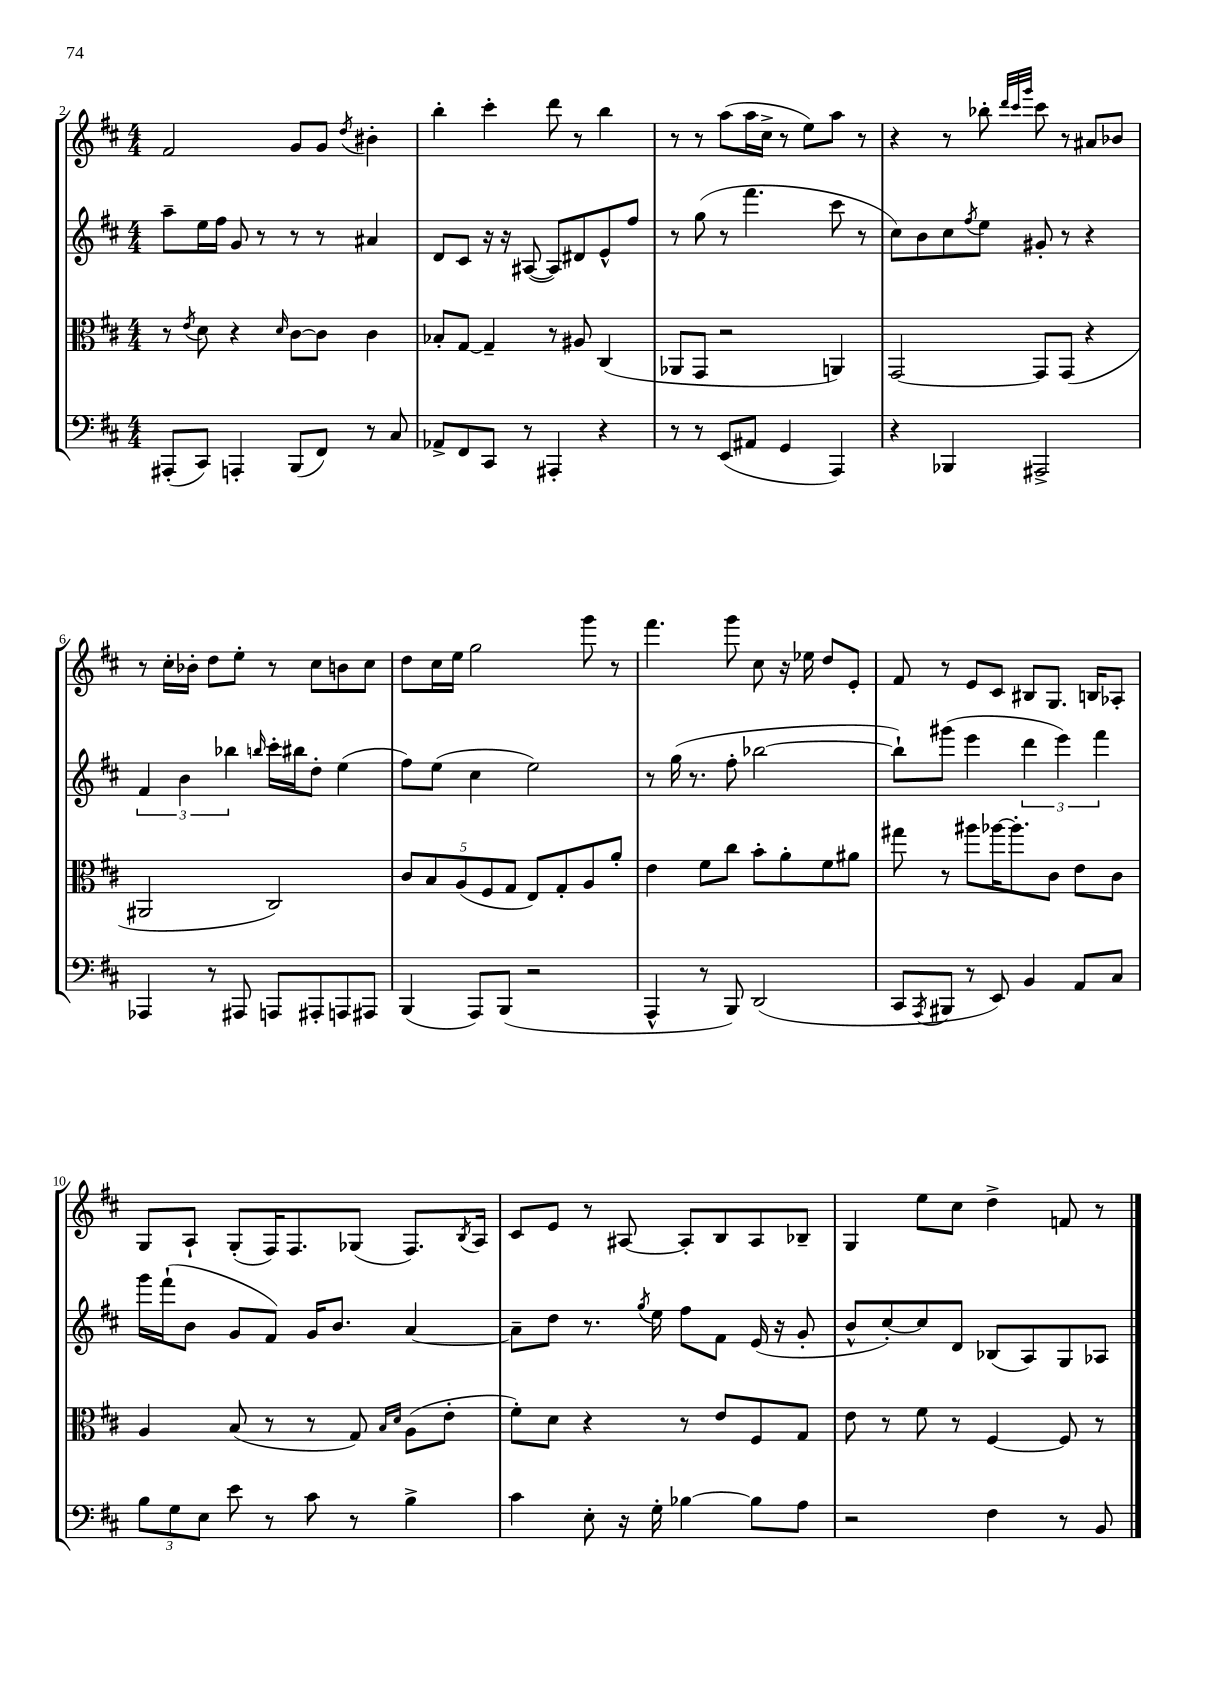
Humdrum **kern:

**kern	**kern	**kern	**kern
*part4	*part3	*part2	*part1
*staff4	*staff3	*staff2	*staff1
*clefF4	*clefC3	*clefG2	*clefG2
*k[f#c#]	*k[f#c#]	*k[f#c#]	*k[f#c#]
*M4/4	*M4/4	*M4/4	*M4/4
=2	=2	=2	=2
(8AAA#X'/L	8r	8aa~\L	2f#/
.	8qe/	.	.
8CC#/J)	8d\	16ee\L	.
.	.	16ff#\JJ	.
4AAAn'/	4r	8g/	.
.	.	8r	.
.	16qqd/	.	.
(8BBB/L	[8c#\L	8r	8g/L
8FF#/J)	8c#\J]	8r	8g/J
.	.	.	8qdd/
8r	4c#\	4a#X/	4b#X'\
8C#/	.	.	.
=3	=3	=3	=3
8AA-X^/L	8B-X'/L	8d/L	4bb'\
8FF#/	[8G/J	8c#/J	.
8CC#/J	4G~/]	16r	4ccc#'\
.	.	16r	.
8r	.	([8A#X/	.
4AAA#X'/	8r	8A#/L])	8ddd\
.	8A#X/	8d#X/	8r
4r	(4C#/	8e^^/	4bb\
.	.	8ff#/J	.
=4	=4	=4	=4
8r	8AA-X/L	8r	8r
8r	8GG/J	(8gg\	8r
(8EE/L	2r	8r	(8aa\L
8AA#X/J	.	4.fff#\	16aa\L
.	.	.	16cc#^\JJ
4GG/	.	.	8r
.	.	.	8ee\L)
4AAA/)	4AAn/)	8ccc#\	8aa\J
.	.	8r	8r
=5	=5	=5	=5
4r	[2GG/	8cc#\L)	4r
.	.	8b\	.
4BBB-X/	.	8cc#\	8r
.	.	8qff#/	.
.	.	8ee\J	8bb-X'\
.	.	.	32qqddd/LLL
.	.	.	32qqccc#/
.	.	.	32qqggg/JJJ
2AAA#X^/	8GG/L]	8g#X'/	8ccc#\
.	(8GG/J	8r	8r
.	4r	4r	8a#X/L
.	.	.	8b-X/J
!!LO:LB:g=z
=6	=6	=6	=6
4AAA-X/	2AA#X/	6f#/	8r
.	.	.	16cc#'\LL
.	.	6b\	.
.	.	.	16b-X'\JJ
8r	.	.	8dd\L
.	.	6bb-X\	.
8AAA#X/	.	.	8ee'\J
.	.	16qqbbn/	.
8AAAn/L	2C#/)	16ccc#'\LL	8r
.	.	16bb#X\J	.
8AAA#X'/	.	8dd'\J	8cc#\L
8AAAn/	.	(4ee\	8bn\
8AAA#X/J	.	.	8cc#\J
=7	=7	=7	=7
(4BBB/	10c#/L	8ff#\L)	8dd\L
.	10B/	.	.
.	.	(8ee\J	16cc#\L
.	.	.	16ee\JJ
.	(10A/	.	.
8AAA/L)	.	4cc#\	2gg\
.	10F#/	.	.
(8BBB/J	.	.	.
.	10G/J	.	.
2r	8E/L)	2ee\)	.
.	8G'/	.	.
.	8A/	.	8ggg\
.	8a'/J	.	8r
=8	=8	=8	=8
4AAA^^/	4e\	8r	4.fff#\
.	.	(16gg\	.
.	.	8.r	.
8r	8f#\L	.	.
8BBB/)	8cc#\J	8ff#'\	8ggg\
(2DD/	8b'\L	[2bb-X\	8cc#\
.	8a'\	.	16r
.	.	.	16ee-X\
.	8f#\	.	8dd/L
.	8a#X\J	.	8e'/J
=9	=9	=9	=9
8CC#/L	8gg#X\	8bb-`\L])	8f#/
8qAAA/	.	.	.
8BBB#X/J	8r	(8ggg#X\J	8r
8r	8aa#X\L	4eee\	8e/L
8EE/)	[16aa-X\K	.	8c#/J
.	8.aa-'\]	.	.
4BB/	.	6ddd\	8B#X/L
.	8c#\J	.	8.G/J
.	.	6eee\)	.
8AA/L	8e\L	.	.
.	.	.	16Bn/KL
.	.	6fff#\	.
8C#/J	8c#\J	.	8A-X'/J
!!LO:LB:g=z
=10	=10	=10	=10
12B\L	4A/	16ggg\LL	8G/L
.	.	(16fff#`\J	.
12G\	.	.	.
.	.	8b\J	8A`/J
12E\J	.	.	.
8e\	(8B/	8g/L	(8G'/L
8r	8r	8f#/J)	16F#/K)
.	.	.	8.F#/
8c#\	8r	16g/KL	.
.	.	8.b/J	.
8r	8G/)	.	(8G-X/J
.	16qqB/LL	.	.
.	16qqd/JJ	.	.
4B^\	(8A\L	[4a/	8.F#/L)
.	8e'\J	.	.
.	.	.	8qB/
.	.	.	16A/Jk
=11	=11	=11	=11
4c#\	8f#'\L)	8a~\L]	8c#/L
.	8d\J	8dd\J	8e/J
8E'\	4r	8.r	8r
16r	.	.	[8A#X/
.	.	8qgg/	.
16G'\	.	16ee\	.
[4B-X\	8r	8ff#\L	8A#'/L]
.	8e/L	8f#\J	8B/
8B-\L]	8F#/	(16e/	8A#/
.	.	16r	.
8A\J	8G/J	8g'/	8B-X~/J
=12	=12	=12	=12
2r	8e\	8b^^/L	4G/
.	8r	[8cc#'/)	.
.	8f#\	8cc#/]	8ee\L
.	8r	8d/J	8cc#\J
4F#\	[4F#/	(8B-X/L	4dd^\
.	.	8A/)	.
8r	8F#/]	8G/	8fn/
8BB/	8r	8A-X/J	8r
==	==	==	==
*-	*-	*-	*-
